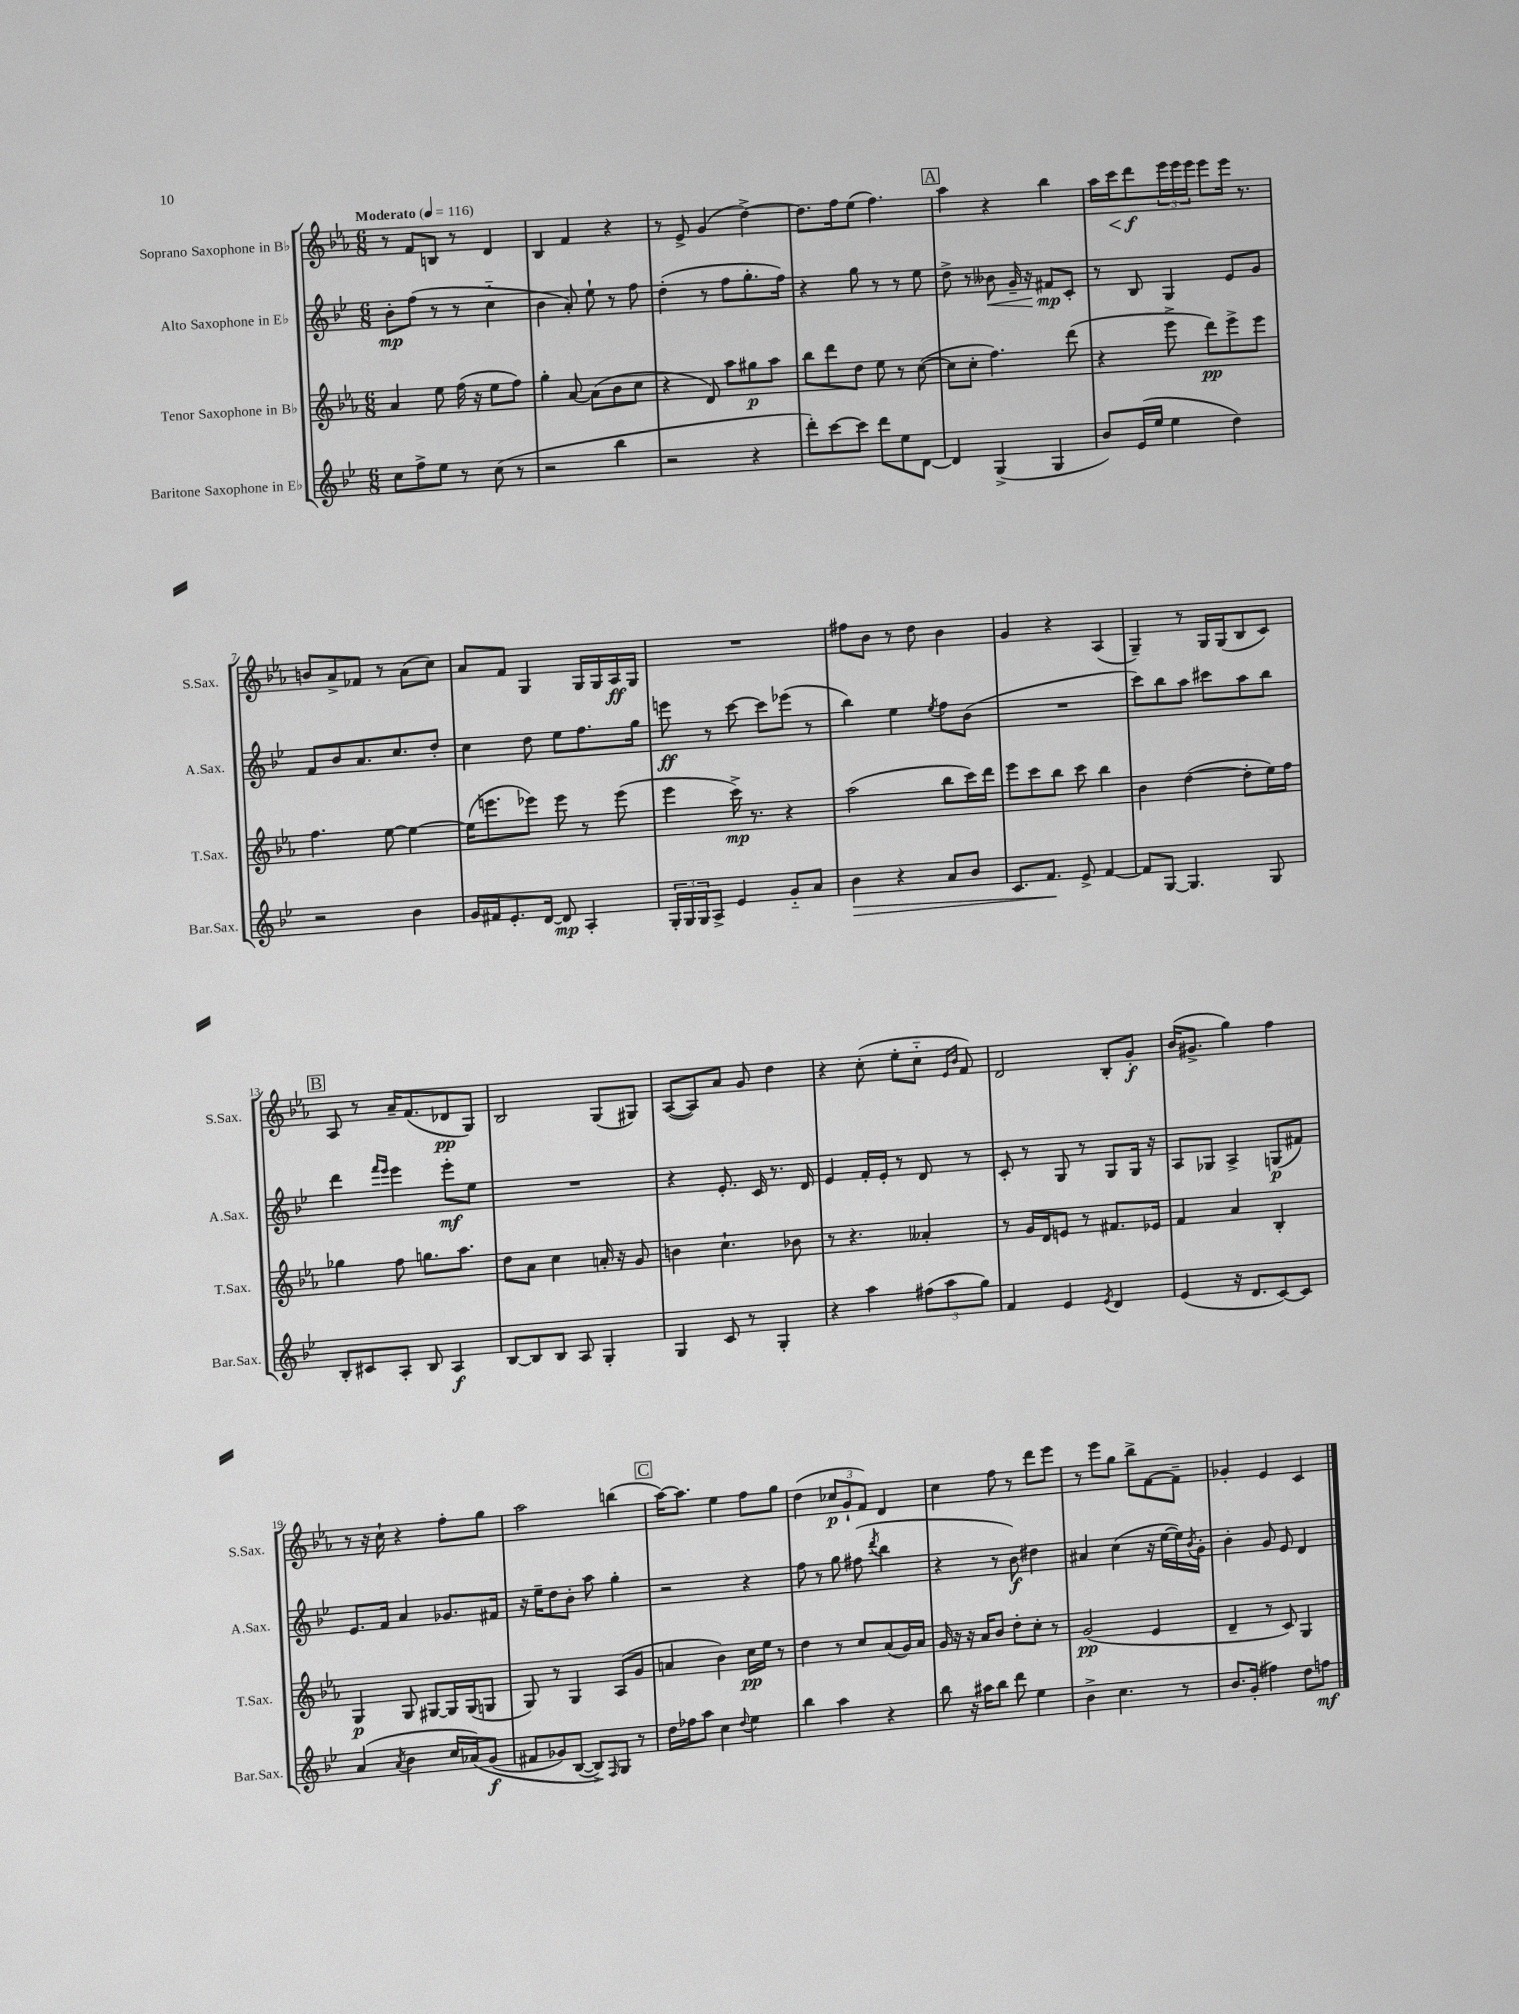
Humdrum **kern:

**kern	**kern	**kern	**kern
*staff4	*staff3	*staff2	*staff1
*clefG2	*clefG2	*clefG2	*clefG2
*k[b-e-]	*k[b-e-a-]	*k[b-e-]	*k[b-e-a-]
*M6/8	*M6/8	*M6/8	*M6/8
*MM116	*MM116	*MM116	*MM116
8cc	4a-	8b-'	8r
8ff^	.	(8ff	8f
8ee-	8ee-	8r	8B
8r	(16ff	8r	8r
.	16r	.	.
(8cc	8ee-	4cc'~	4d
8r	8ff)	.	.
=	=	=	=
2r	4gg'	4b-	4B-
.	[8a-	8a')	4f
.	(8a-]	8ee-`	.
4bb-	8b-	8r	4r
.	8cc	8ff	.
=	=	=	=
2r	4r	(4dd'	8r
.	.	.	8e-^
.	8d)	8r	(4g
.	8aa-	8ff	.
4r	8gg#	8.gg'	[4dd^)
.	8aa-	.	.
.	.	16ff)	.
=	=	=	=
8ddd')	8bb-	4r	8.dd]
[8ccc	8ddd	.	.
.	.	.	16ff
8ccc]	8dd	8gg	(8ee-
8ddd	8ee-	8r	4.ff)
8ee-	8r	8r	.
[8d	([8cc	8ee-	.
=	=	=	=
4d]	8cc]	8dd^	4aa-
.	8cc'	8r	.
(4G^	4.ff)	8b--	4r
.	.	16g~	.
.	.	16r	.
4G	.	8f#	4bb-
.	(8ddd	8c'	.
=	=	=	=
8b-)	4r	8r	16aa-
.	.	.	16ccc
(16e-	.	8B-	8ddd
16ee-	.	.	.
4ee-	8eee-^	4G	24eee-
.	.	.	24eee-
.	.	.	24eee-
.	8ddd)	.	8eee-
4dd)	8eee-^	8e-	16eee-
.	.	.	8.r
.	8eee-	8g	.
=	=	=	=
2r	4.ff	8f	8b
.	.	8b-	8a-^
.	.	8.a	8f-
.	[8ee-	.	8r
.	.	8.cc	.
4b-	4ee-_	.	(8a-
.	.	8dd'	8cc)
=	=	=	=
16g	(16ee-]	4cc	8a-
16f#	8.eee	.	.
8.e-'	.	.	8f
.	8eee-)	8dd	4G
[16d	.	.	.
8d]	8eee-	8ee-	.
4A'	8r	8.ff	16G
.	.	.	16G
.	(8eee-	.	16A-
.	.	16gg	16G
=	=	=	=
24G'	4eee-	8eee	2.r
24G	.	.	.
24G	.	.	.
8A^	.	8r	.
4e-	16ccc^)	[8ccc	.
.	8.r	.	.
.	.	8ccc]	.
8g'~	4r	(8eee-	.
8a	.	8r	.
=	=	=	=
4b-	(2aa-	4bb-)	8ff#
.	.	.	8b-
4r	.	4ee-	8r
.	.	.	8dd
.	.	8qee-	.
8a	8bb-	8ff	4b-
8b-	16ccc)	(8b-	.
.	16ddd	.	.
=	=	=	=
8.c	8eee-	2.r	4g
.	8ccc	.	.
8.f	.	.	.
.	8bb-	.	4r
8e-^	8ccc	.	.
[4f	4bb-	.	(4A-
=	=	=	=
8f]	4b-	8ccc)	4G~)
[8G	.	8bb-	.
4.G]	([4dd	8aa	8r
.	.	8ccc#	16G
.	.	.	(16G
.	8dd']	8aa	8B-
8G	16ee-)	8bb-	8c)
.	16ff	.	.
=	=	=	=
8B-'	4gg-	4ddd	8A-
8c#	.	.	8r
.	.	16qqfff	.
.	.	16qqeee-	.
8A'	8ff	4eee-	16a-~
.	.	.	(8.f
8B-	8.gg	.	.
4A	.	8eee-'	8d-
.	8.aa-	.	.
.	.	8ee-	8G)
=	=	=	=
[8B-	8dd	2.r	2B-
8B-]	8a-	.	.
8B-	4cc	.	.
8A	.	.	.
4G'	16a'	.	(8G
.	16r	.	.
.	8g	.	8G#)
=	=	=	=
4G	4b	4r	([8A-
.	.	.	8A-])
8c	4.cc`	8.e-'	8a-
8r	.	.	8g
.	.	16c	.
4G'	.	8.r	4dd
.	8b-	.	.
.	.	16d	.
=	=	=	=
4r	8r	4e-	4r
.	4.r	.	.
4aa	.	16f'	(8cc'
.	.	16e-'	.
.	.	8r	8ee-'
(12ff#	4a--'	8d	8cc'~
12aa	.	.	.
.	.	.	16qqe-
.	.	.	16qqb-
.	.	8r	8f)
12gg)	.	.	.
=	=	=	=
4f	8r	8c'	2d
.	16g	8r	.
.	16d	.	.
4e-	8e	8G	.
.	8r	8r	.
8qe-	.	.	.
4d	8.f#	8G	8B-'
.	.	16G	8g'
.	16e-	16r	.
=	=	=	=
(4e-	4f	8A	(16b-
.	.	.	8.g#^
.	.	8G-	.
16r	4a-	4A^	4gg)
8.d	.	.	.
[8c)	4B-'	(8G	4ff
8c]	.	8f#)	.
=	=	=	=
(4a	4G	8.e-	8r
.	.	.	16r
.	.	16f	16cc`
8qa	.	.	.
4b-	8G	4a	4r
.	[8G#	.	.
16cc	16G#]	8.g-	8ff'
&(16a-)	(16G#	.	.
(8g	8G	.	8gg
.	.	16f#	.
=	=	=	=
8f#	8G)	16r	2aa-
.	.	16ee-~	.
8g-)	8r	8dd	.
([8B-	4G	8b-'	.
8B-^])&)	.	8aa	.
16qqF	.	.	.
8G	(8A-	4gg'	(4bb
8r	8g	.	.
=	=	=	=
16dd	4a	2r	[16aa-)
16ff-	.	.	8.aa-]
8aa	.	.	.
4cc	4b-)	.	4ee-
8qqdd	.	.	.
4ee-	16cc	4r	8ff
.	16ee-	.	.
.	8r	.	8gg
=	=	=	=
4bb-	4dd	8ff	(4dd
.	.	8r	.
4aa	8r	8gg	12cc-
.	.	.	12g`
.	8cc	(8ff#	.
.	.	.	12f)
.	.	8qddd	.
4r	(8a-	4bb-	4d
.	16g)	.	.
.	16a-	.	.
=	=	=	=
8bb-	16g	4r	4cc
.	16r	.	.
16r	16r	.	.
16aa#	16a-	.	.
8bb-	8b-	8r	8ff
8ddd	8dd'	8b-)	8r
4ee-	8cc'	4dd#	8ddd
.	8r	.	8eee-
=	=	=	=
4b-^	(2g	4a#	8r
.	.	.	8eee-
4.cc	.	(4cc	8gg
.	.	.	8bb-^
.	4e-	16r	[8f
.	.	[16ee-	.
8r	.	16ee-])	8f~]
.	.	8qb-	.
.	.	16g'	.
=	=	=	=
8.b-	4d~	4b-'	4g-'
(16g'	.	.	.
4ff#)	8r	8g	4e-
.	8c)	8e-	.
8dd	4G	4d	4c
8ff	.	.	.
==	==	==	==
*-	*-	*-	*-
